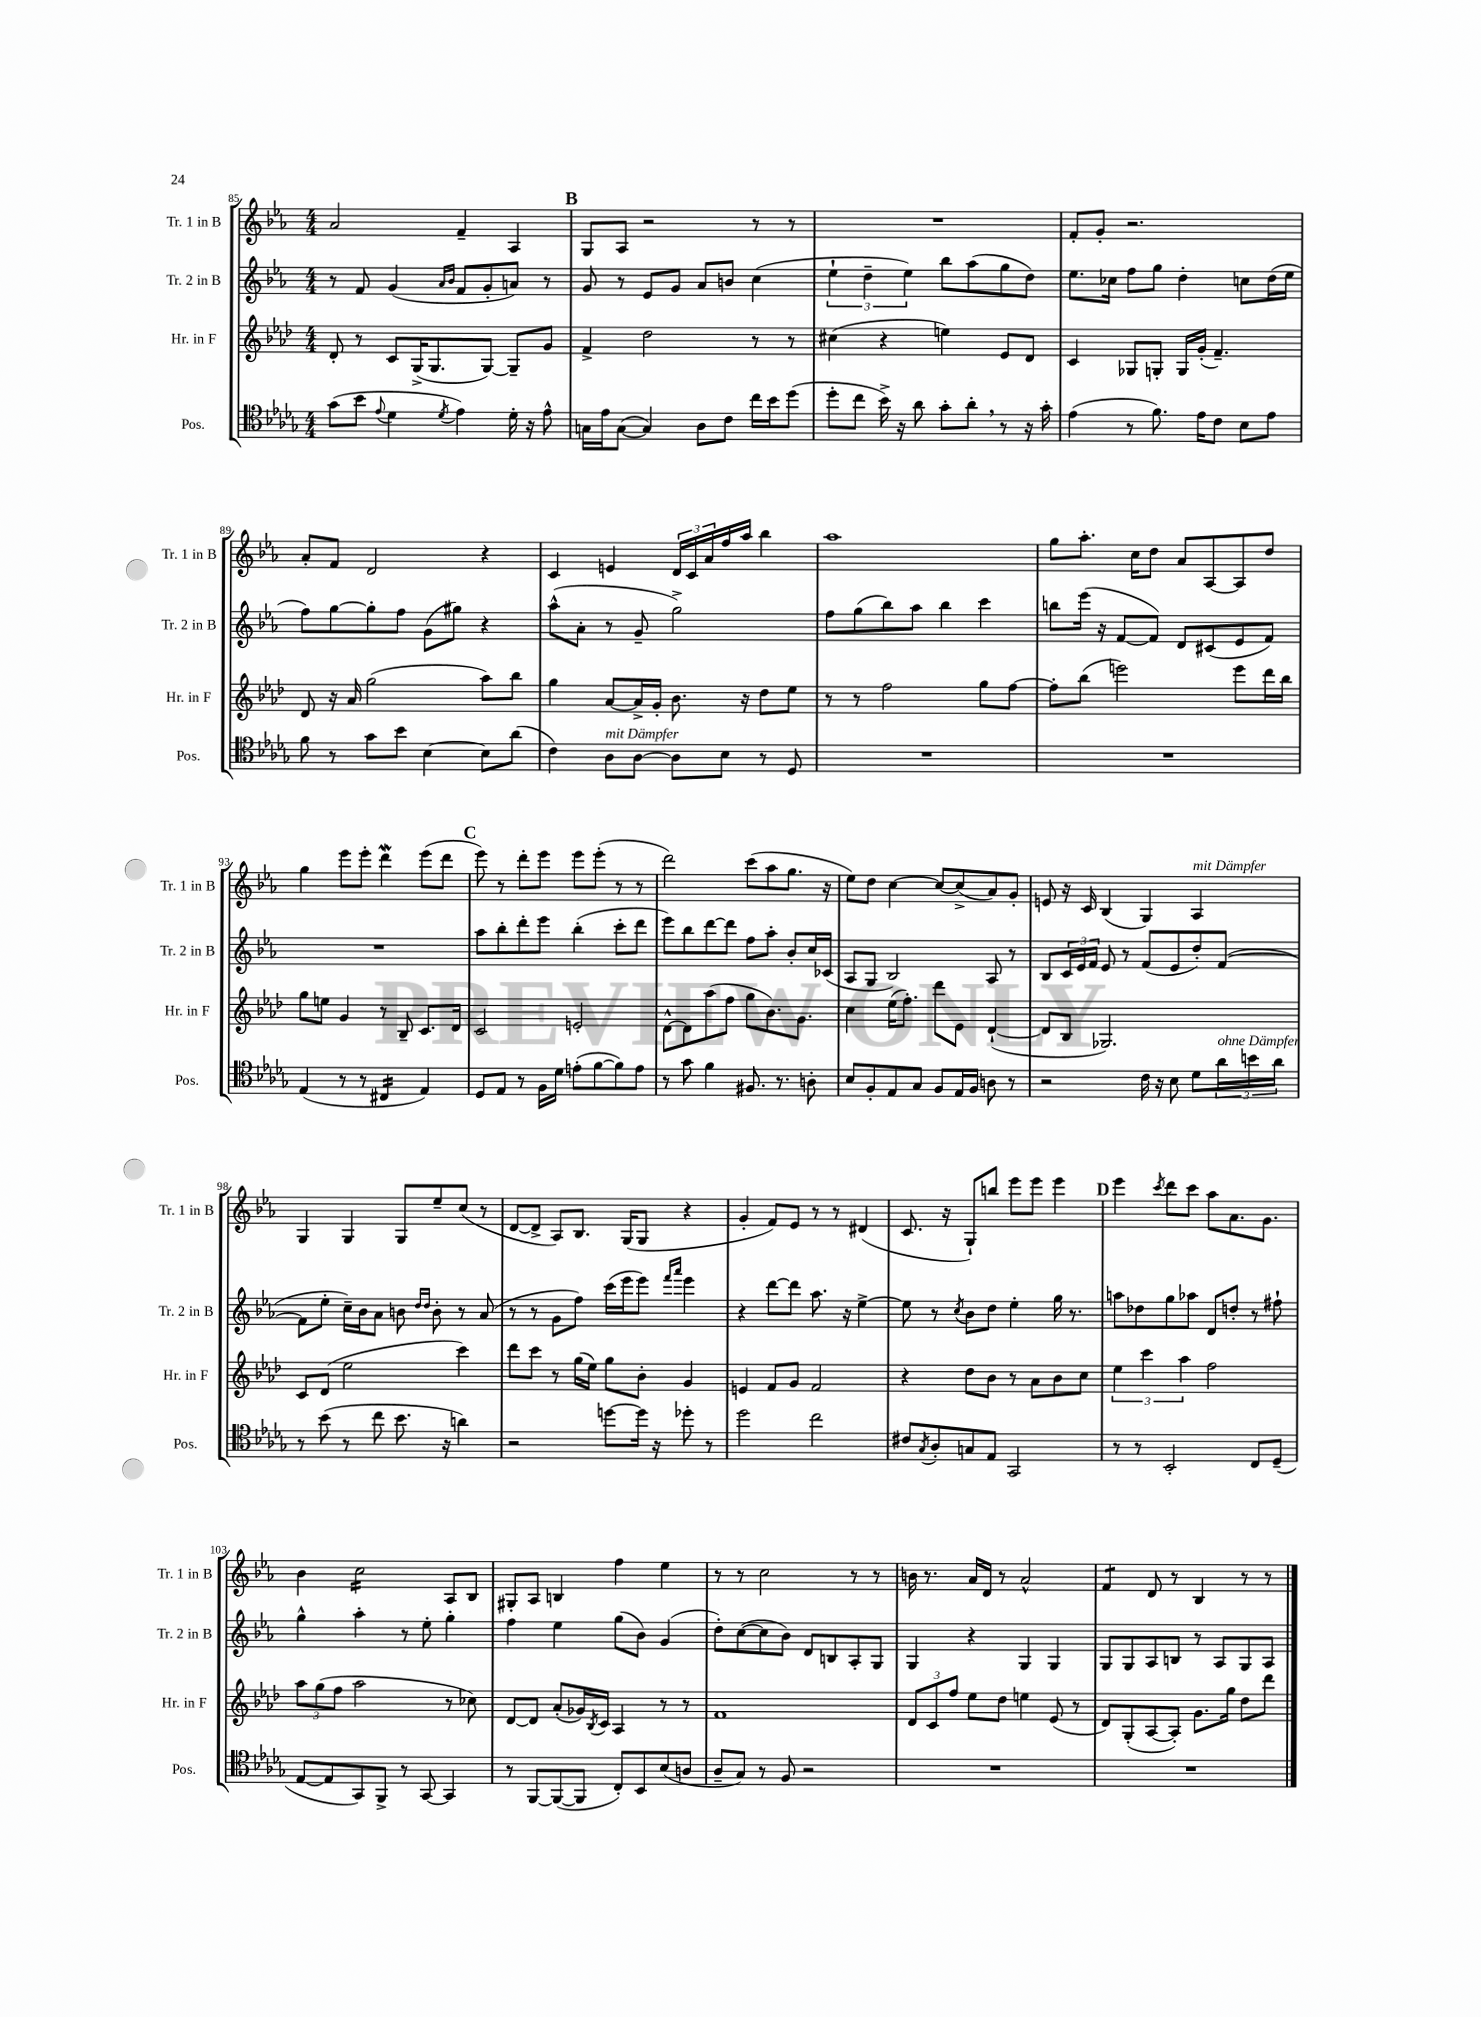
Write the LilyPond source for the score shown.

<<
\new StaffGroup <<
\new Staff = "s0" \with { instrumentName = "Tr. 1 in B" shortInstrumentName = "Tr. 1 in B" } {
    \clef treble \key ees \major \numericTimeSignature \time 4/4
    aes'2 f'4-- aes4 |
    \mark \markup { \bold "B" } g8 aes8 r2 r8 r8 |
    R1 |
    f'8-. g'8-. r2. |
    aes'8-. f'8 d'2 r4 |
    c'4 e'4 \tuplet 3/2 { d'16 c'16 aes'16 } f''16 aes''16 bes''4 |
    aes''1 |
    g''8 aes''8.-. c''16 d''8 aes'8 aes8~ aes8 d''8 |
    g''4 ees'''8 ees'''8-. d'''4\mordent ees'''8( d'''8 |
    \mark \markup { \bold "C" } ees'''8) r8 d'''8-. ees'''8 ees'''8 ees'''8-.( r8 r8 |
    d'''2) c'''8( aes''8 g''8. r16 |
    ees''8) d''8 c''4~ c''8~ c''8->( aes'8) g'8-. |
    e'8 r16 c'16 bes4( g4) aes4^\markup { \italic "mit Dämpfer" } |
    g4 g4 g8 ees''8-- c''8( r8 |
    d'8~ d'8-> aes8) bes8. g16( g8 r4 |
    g'4-. f'8) ees'8 r8 r8 dis'4( |
    c'8. r16 g8-!) b''8 ees'''8 ees'''8 ees'''4 |
    \mark \markup { \bold "D" } ees'''4 \acciaccatura { c'''8 } d'''8 c'''8 aes''8 aes'8. g'8. |
    bes'4 c''2:16 aes8 bes8 |
    gis8-. aes8 b4 f''4 ees''4 |
    r8 r8 c''2 r8 r8 |
    b'16 r8. aes'16 d'16 r8 aes'2-^ |
    f'4:8 d'8 r8 bes4 r8 r8 \bar "|." |
}
\new Staff = "s1" \with { instrumentName = "Tr. 2 in B" shortInstrumentName = "Tr. 2 in B" } {
    \clef treble \key ees \major \numericTimeSignature \time 4/4
    r8 f'8 g'4( \grace { aes'16 bes'16 } f'8 g'8-. a'8) r8 |
    \mark \markup { \bold "B" } g'8 r8 ees'8 g'8 aes'8 b'8 c''4( |
    \tuplet 3/2 { ees''4-! d''4-- ees''4) } bes''8 aes''8( g''8 d''8) |
    ees''8. ces''16 f''8 g''8 d''4-. c''8 d''16( ees''16 |
    f''8) g''8~ g''8-. f''8 g'8( gis''8) r4 |
    aes''8-^( aes'8-. r8 g'8-- g''2->) |
    f''8 g''8( bes''8) aes''8 bes''4 c'''4 |
    b''8 ees'''16( r16 f'8~ f'8) d'8 cis'8( ees'8 f'8) |
    R1 |
    \mark \markup { \bold "C" } aes''8 bes''8-. d'''8-. ees'''8 bes''4-.( c'''8-. d'''8 |
    ees'''8) bes''8 d'''8~ d'''8 f''8 aes''8-. bes'8-. c''16 ces'16( |
    aes8 g8 bes2) aes8 r8 |
    bes8 \tuplet 3/2 { c'16 ees'16 f'16 } ees'8 r8 f'8( ees'8 d''8-.) f'8~( |
    f'8 ees''8-. c''16--) bes'16 aes'8 b'8 \grace { d''16 d''16 } b'8-. r8 aes'8( |
    r8 r8 g'8 f''8) c'''16( ees'''16 ees'''8) \grace { f'''16 aes'''16 } ees'''4 |
    r4 d'''8~ d'''8 aes''8. r16 ees''4~-> |
    ees''8 r8 \acciaccatura { c''8 } bes'8 d''8 ees''4-. g''16 r8. |
    \mark \markup { \bold "D" } a''8 des''8 g''8 aes''8 d'8 d''8-. r8 fis''8-! |
    g''4-^ aes''4-. r8 ees''8-. g''4-. |
    f''4 ees''4 g''8( bes'8) g'4( |
    d''8-.) c''8~( c''8 bes'8) d'8 b8 aes8-. g8 |
    g4 r4 g4 g4 |
    g8 g8 aes8 b8 r8 aes8 g8 aes8 \bar "|." |
}
\new Staff = "s2" \with { instrumentName = "Hr. in F" shortInstrumentName = "Hr. in F" } {
    \clef treble \key aes \major \numericTimeSignature \time 4/4
    des'8-. r8 c'8 g16->( g8. g8~) g8-- g'8 |
    \mark \markup { \bold "B" } f'4-> des''2 r8 r8 |
    cis''4( r4 e''4) ees'8 des'8 |
    c'4 ges8 g8-. g16 g'16-.( f'4.--) |
    des'8 r16 aes'16 g''2( aes''8) bes''8 |
    g''4 aes'8~ aes'16-> g'16-. bes'8. r16 des''8 ees''8 |
    r8 r8 f''2 g''8 f''8~ |
    f''8-. bes''8( e'''2) e'''8 des'''16 bes''16 |
    g''8 e''8 g'4 r8 bes8-- c'8. des'16 |
    \mark \markup { \bold "C" } c'2 e'2-. |
    des'8~-^ des'8 aes''8( f''8 g''8 bes'8.) g'8. |
    c''4 ees''16( f''8.-.) des'''8 ees'8 des'4~-!( |
    des'8 bes8 ges2.) |
    c'8 des'8( ees''2 c'''4) |
    des'''8 c'''8 r8 g''16( ees''16) g''8 bes'8-. g'4 |
    e'4 f'8 g'8 f'2 |
    r4 des''8 bes'8 r8 aes'8 bes'8 c''8 |
    \mark \markup { \bold "D" } \tuplet 3/2 { ees''4 c'''4 aes''4 } f''2 |
    \tuplet 3/2 { aes''8 g''8( f''8 } aes''2 r8 ces''8) |
    des'8~ des'8 aes'8-.( ges'16) \acciaccatura { bes8 } c'16 aes4 r8 r8 |
    f'1 |
    \tuplet 3/2 { des'8 c'8 f''8 } ees''8 des''8 e''4 ees'8( r8 |
    des'8) g8-.( aes8~ aes8-.) g'8. g''16 des''8 des'''8 \bar "|." |
}
\new Staff = "s3" \with { instrumentName = "Pos." shortInstrumentName = "Pos." } {
    \clef tenor \key des \major \numericTimeSignature \time 4/4
    ges'8( bes'8 \appoggiatura { ees'8 } des'4 \acciaccatura { des'8 } ees'4) des'16-. r16 ees'8-^ |
    \mark \markup { \bold "B" } g16 ees'16 g8~( g4) aes8 c'8 c''16 bes'16 des''8( |
    des''8-. c''8 bes'16->) r16 aes'8 ges'8-. aes'8-. \breathe r8 r16 ges'16-. |
    ees'4( r8 f'8.) ees'16 c'8 bes8 ees'8 |
    f'8 r8 ges'8 bes'8 bes4~ bes8 aes'8( |
    c'4) aes8^\markup { \italic "mit Dämpfer" } aes8~ aes8 bes8 r8 des8 |
    R1 |
    R1 |
    ees4( r8 r8 cis4:16 ees4) |
    \mark \markup { \bold "C" } des8 ees8 r8 f16 des'16 e'8-.( f'8~ f'8) e'8 |
    r8 ges'8 f'4 fis8. r8. a8-. |
    bes8 f8-. ees8 ges8 f8 ees16 f16 a8 r8 |
    r2 c'16 r16 bes8 des'8 \tuplet 3/2 { aes'16^\markup { \italic "ohne Dämpfer" } b'16 aes'16 } |
    r8 bes'8( r8 c''8 bes'8. r16 a'4) |
    r2 d''8~ d''16 r16 des''8-. r8 |
    des''2 c''2 |
    cis'8 \acciaccatura { ges8 } aes8-. g8 ees8 ges,2 |
    \mark \markup { \bold "D" } r8 r8 bes,2-. c8 des8--( |
    ees8~ ees8 ges,8) f,8-> r8 ges,8~ ges,4 |
    r8 f,8~ f,8~( f,8 c8-.) bes,8 bes8( a8 |
    aes8-- ges8) r8 f8 r2 |
    R1 |
    R1 \bar "|." |
}
>>
>>
\layout { \context { \Score currentBarNumber = #85 } }
